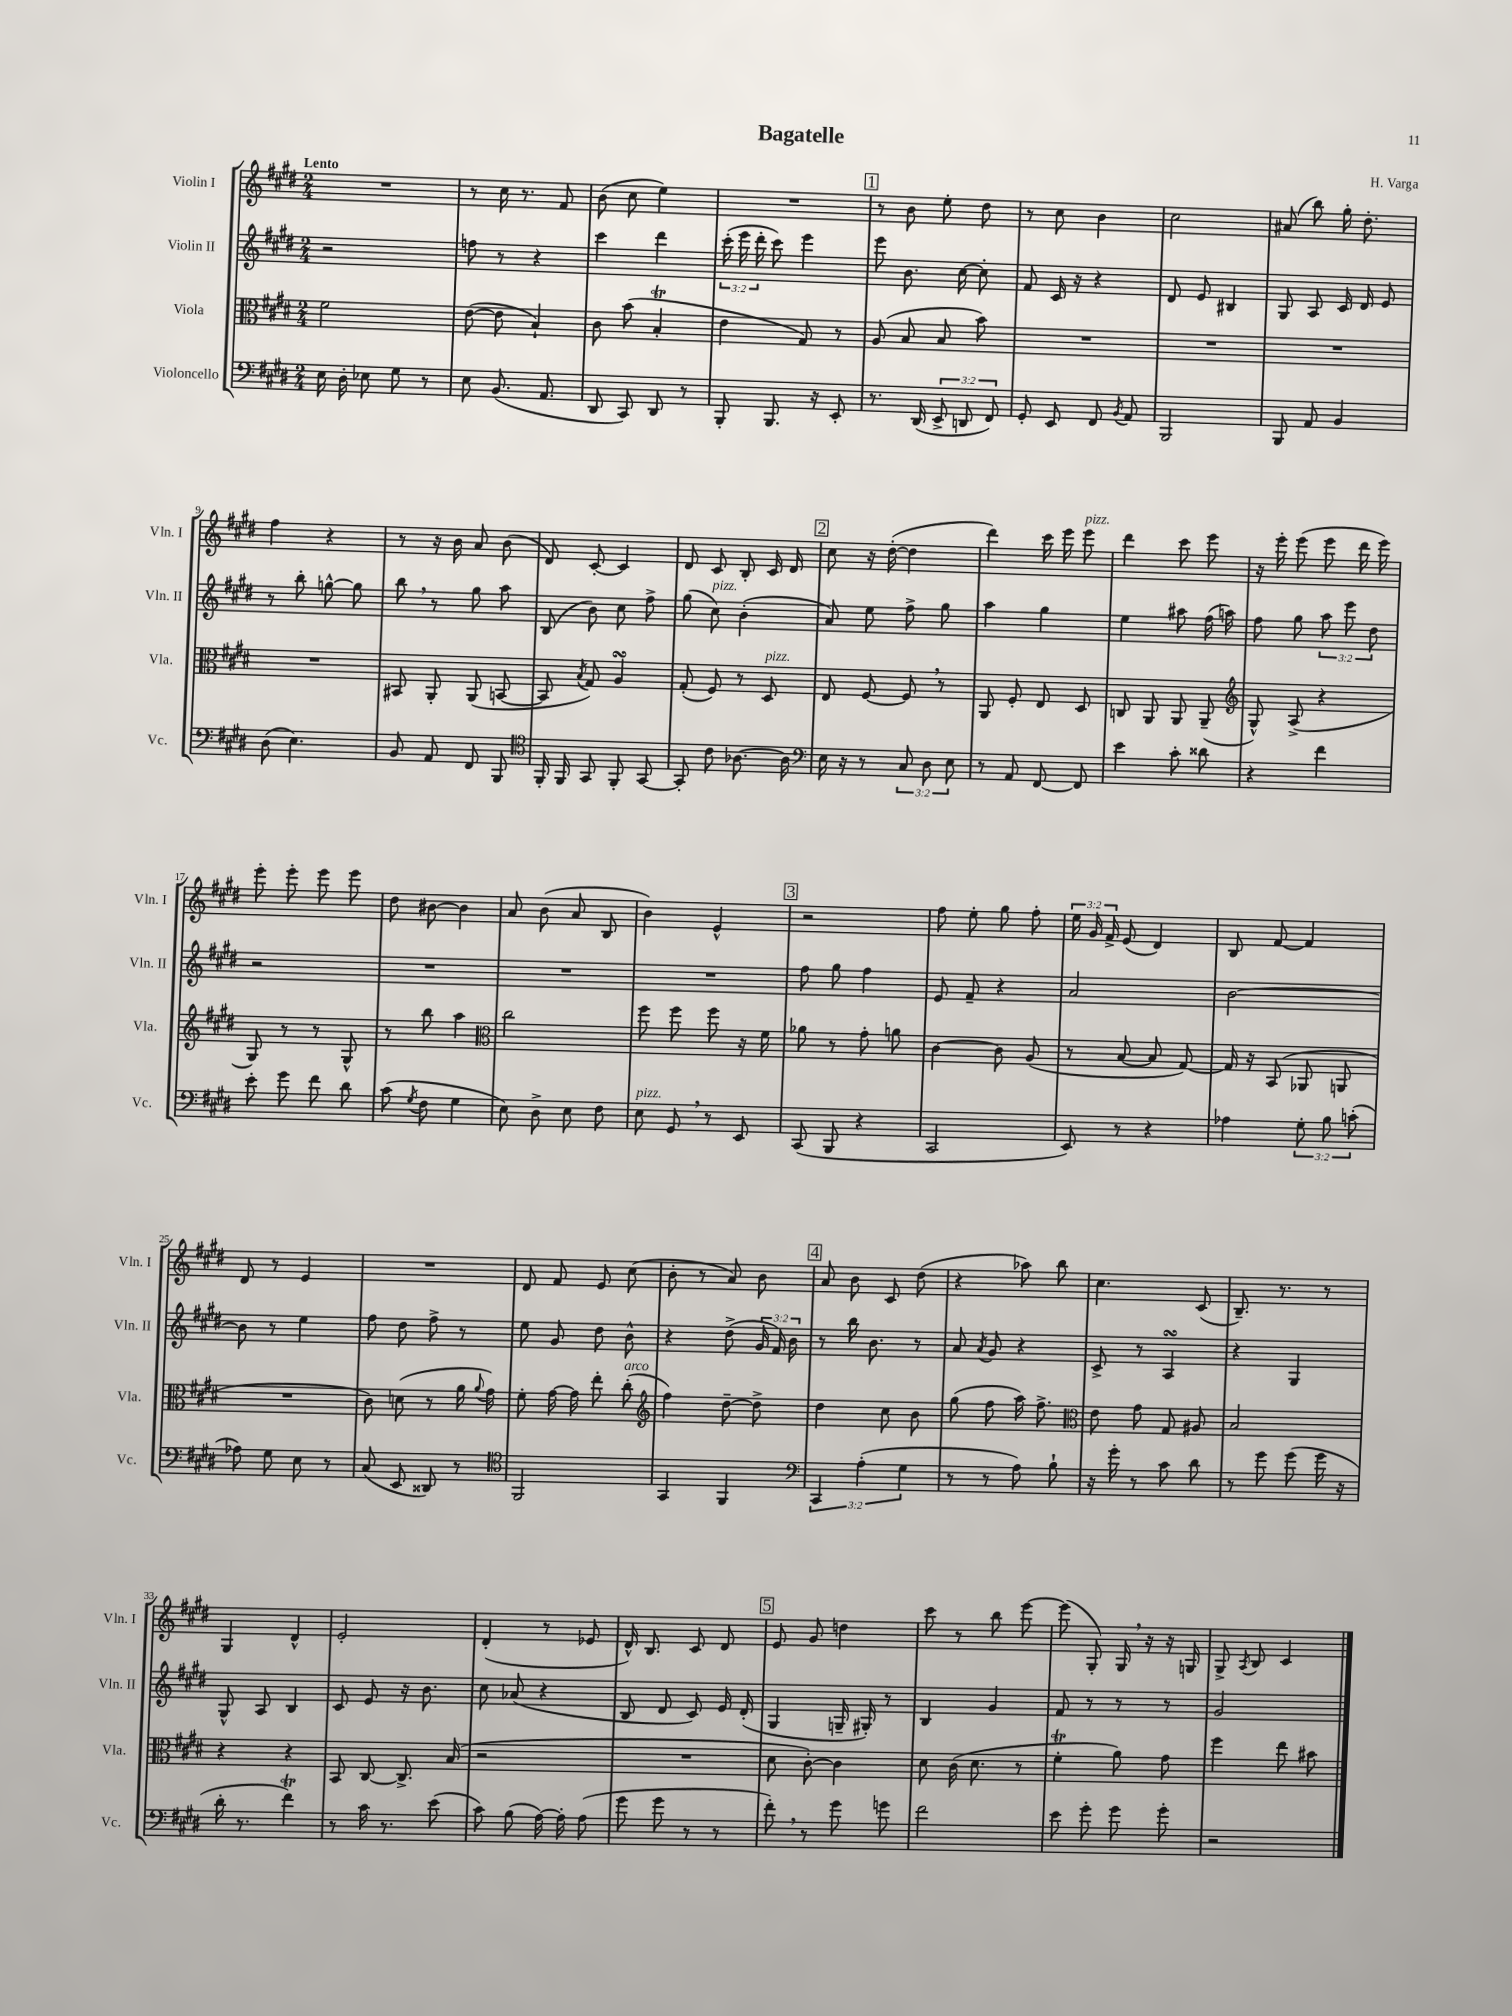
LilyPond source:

\header { title = "Bagatelle" composer = "H. Varga" }
<<
\new StaffGroup <<
\new Staff = "s0" \with { instrumentName = "Violin I" shortInstrumentName = "Vln. I" } {
    \clef treble \key e \major \numericTimeSignature \time 2/4 \override Staff.TupletNumber.text = #tuplet-number::calc-fraction-text \tempo "Lento"
    \autoBeamOff R2 |
    r8 cis''16 r8. fis'8 |
    b'8( cis''8 e''4) |
    R2 |
    \mark \markup { \box "1" } r8 b'8 e''8-. dis''8 |
    r8 cis''8 b'4 |
    cis''2 |
    ais'8( b''8) gis''16-. dis''8.-. |
    fis''4 r4 |
    r8 r16 b'16 a'8 b'8( |
    dis'8) cis'8~-. cis'4 |
    dis'8 cis'8 b8-. cis'16 dis'16 |
    \mark \markup { \box "2" } cis''8 r16 dis''16~-.( dis''4 |
    dis'''4) cis'''16 e'''16 e'''8^\markup { \italic "pizz." } |
    dis'''4 cis'''8 e'''8 |
    r16 e'''16-. e'''8( e'''8 dis'''16 e'''16) |
    e'''8-. e'''8-. e'''8 e'''8 |
    dis''8 bis'8~ bis'4 |
    a'8 b'8( a'8 b8 |
    b'4) e'4-^ |
    \mark \markup { \box "3" } r2 |
    fis''8 e''8-. gis''8 fis''8-. |
    \tuplet 3/2 { e''16 gis'16 fis'16-> } e'8( dis'4) |
    b8 fis'8~ fis'4 |
    dis'8 r8 e'4 |
    R2 |
    dis'8 fis'8 e'8 cis''8( |
    b'8-. r8 a'8) b'8 |
    \mark \markup { \box "4" } a'8 b'8 cis'8 dis''8( |
    r4 aes''8) b''8 |
    cis''4. cis'8( |
    b8.--) r8. r8 |
    gis4 dis'4-^ |
    e'2-. |
    dis'4-.( r8 ees'8 |
    dis'16-^) b8. cis'8 dis'8 |
    \mark \markup { \box "5" } e'8 gis'8 d''4 |
    cis'''8 r8 b''8 e'''8~ |
    e'''8( gis8-.) gis16 \breathe r16 r16 g16 |
    gis8-> \acciaccatura { a8 } b8 cis'4 \bar "|." |
}
\new Staff = "s1" \with { instrumentName = "Violin II" shortInstrumentName = "Vln. II" } {
    \clef treble \key e \major \numericTimeSignature \time 2/4 \override Staff.TupletNumber.text = #tuplet-number::calc-fraction-text
    \autoBeamOff r2 |
    f''8 r8 r4 |
    cis'''4 dis'''4 |
    \tuplet 3/2 { cis'''16-.( e'''16 dis'''16-. } cis'''8) e'''4 |
    \mark \markup { \box "1" } e'''8 b'8. cis''16~ cis''8-. |
    fis'8 cis'16 r16 r4 |
    dis'8 e'8 bis4 |
    gis8 a8 cis'16 dis'16 e'8 |
    r8 b''8-. g''8~-^ g''8 |
    b''8 \breathe r8 gis''8 a''8 |
    b8( b'8) cis''8 fis''8-> |
    gis''8( cis''8^\markup { \italic "pizz." }) b'4-.( |
    \mark \markup { \box "2" } a'8) e''8 fis''8-> gis''8 |
    a''4 gis''4 |
    e''4 ais''8 fis''16( a''16) |
    fis''8 gis''8 \tuplet 3/2 { a''8 e'''8 dis''8 } |
    r2 |
    R2 |
    R2 |
    R2 |
    \mark \markup { \box "3" } fis''8 gis''8 fis''4 |
    e'8 fis'8-- r4 |
    a'2 |
    b'2~ |
    b'8 r8 e''4 |
    fis''8 dis''8 fis''8-> r8 |
    e''8 gis'8 dis''8 b'8-^ |
    r4 dis''8->( \tuplet 3/2 { gis'16 fis'16) b'16 } |
    \mark \markup { \box "4" } r8 b''16 b'8. r8 |
    a'8 \acciaccatura { a'8 } gis'8 r4 |
    cis'8-> r8 a4\turn |
    r4 gis4 |
    gis8-^ a8 b4 |
    cis'8 e'8 r16 b'8. |
    cis''8 aes'8( r4 |
    b8 dis'8 cis'8) e'16 dis'16-.( |
    \mark \markup { \box "5" } gis4 g16-- gis16-.) r8 |
    b4 gis'4 |
    fis'8 r8 r8 r8 |
    gis'2 \bar "|." |
}
\new Staff = "s2" \with { instrumentName = "Viola" shortInstrumentName = "Vla." } {
    \clef alto \key e \major \numericTimeSignature \time 2/4
    \autoBeamOff fis'2 |
    e'8~( e'8 b4-!) |
    cis'8 b'8( b4-.\trill |
    e'4 gis8) r8 |
    \mark \markup { \box "1" } a8( b8 b8 b'8) |
    R2 |
    R2 |
    R2 |
    R2 |
    bis,8 a,8-. a,8( b,8~ |
    b,8 \acciaccatura { b8 } gis8) a4\turn |
    gis8-.( fis8) r8 dis8^\markup { \italic "pizz." } |
    \mark \markup { \box "2" } e8 fis8~ fis8 \breathe r8 |
    a,8 fis8-. e8 dis8 |
    c8 a,8 a,8 a,8--( |
    \clef treble gis8-^) a8->( r4 |
    gis8) r8 r8 gis8-^ |
    r8 b''8 a''4 |
    \clef alto cis''2 |
    fis''8 fis''8 fis''8 r16 fis'16 |
    \mark \markup { \box "3" } aes'8 r8 gis'8-. a'8 |
    cis'4~ cis'8 a8( |
    r8 b8~ b8 gis8~) |
    gis16 r16 b,8( aes,8 a,8 |
    R2 |
    cis'8) d'8( r8 a'16 \appoggiatura { a'8 } gis'16) |
    fis'8-. gis'16~ gis'16 e''8-. cis''8-.^\markup { \italic "arco" }( |
    \clef treble fis''4) dis''8~-- dis''8-> |
    \mark \markup { \box "4" } dis''4 cis''8 b'8 |
    gis''8( fis''8 a''16) fis''8.-> |
    \clef alto e'8 gis'8 gis8 ais8 |
    b2 |
    r4 r4 |
    b,8 cis8~ cis8.-> b16( |
    r2 |
    R2 |
    \mark \markup { \box "5" } dis'8 cis'8~-.) cis'4 |
    dis'8 cis'16( dis'8. r8 |
    fis'4-.\trill a'8) gis'8 |
    fis''4 e''8 bis'8 \bar "|." |
}
\new Staff = "s3" \with { instrumentName = "Violoncello" shortInstrumentName = "Vc." } {
    \clef bass \key e \major \numericTimeSignature \time 2/4 \override Staff.TupletNumber.text = #tuplet-number::calc-fraction-text
    \autoBeamOff e16 dis16-. ees8 gis8 r8 |
    e8 b,8.( a,8. |
    dis,8 cis,8) dis,8 r8 |
    b,,8-. b,,8. r16 e,8-. |
    \mark \markup { \box "1" } r8. dis,16( \tuplet 3/2 { e,8-> d,8 fis,8) } |
    gis,8-. e,8 fis,8 \acciaccatura { b,8 } a,8 |
    b,,2 |
    b,,8 a,8 b,4 |
    dis8( e4.) |
    b,8 a,8 fis,8 b,,8 |
    \clef tenor fis,16-. fis,16 gis,8 fis,8-. gis,8~ |
    gis,8-. cis'8 aes8.~ aes16 |
    \mark \markup { \box "2" } \clef bass e16 r16 r8 \tuplet 3/2 { cis8 dis8 e8 } |
    r8 a,8 fis,8~ fis,8 |
    e'4 cis'8-. disis'8 |
    r4 fis'4 |
    e'8-. gis'8 fis'8 dis'8 |
    cis'8( \acciaccatura { gis8 } fis8 gis4 |
    e8) dis8-> e8 fis8 |
    e8^\markup { \italic "pizz." } gis,8 \breathe r8 e,8 |
    \mark \markup { \box "3" } cis,8( b,,8 r4 |
    cis,2 |
    e,8) r8 r4 |
    aes4 \tuplet 3/2 { gis8-. b8 c'8-.( } |
    aes8) gis8 e8 r8 |
    cis8( e,8 disis,8) r8 |
    \clef tenor fis,2 |
    gis,4 fis,4 |
    \mark \markup { \box "4" } \clef bass \tuplet 3/2 { cis,4 a4-.( gis4 } |
    r8 r8 a8) b8-! |
    r16 gis'16-. r8 cis'8 dis'8 |
    r8 gis'8 gis'8( gis'16 r16 |
    dis'16-. r8. fis'4\trill) |
    r8 cis'16 r8. e'8( |
    cis'8) b8( a16~) a16-. a8( |
    gis'8 gis'8 r8 r8 |
    \mark \markup { \box "5" } fis'8-.) \breathe r8 gis'8 g'8 |
    fis'2 |
    e'8 gis'8-. gis'8 gis'8-. |
    r2 \bar "|." |
}
>>
>>
